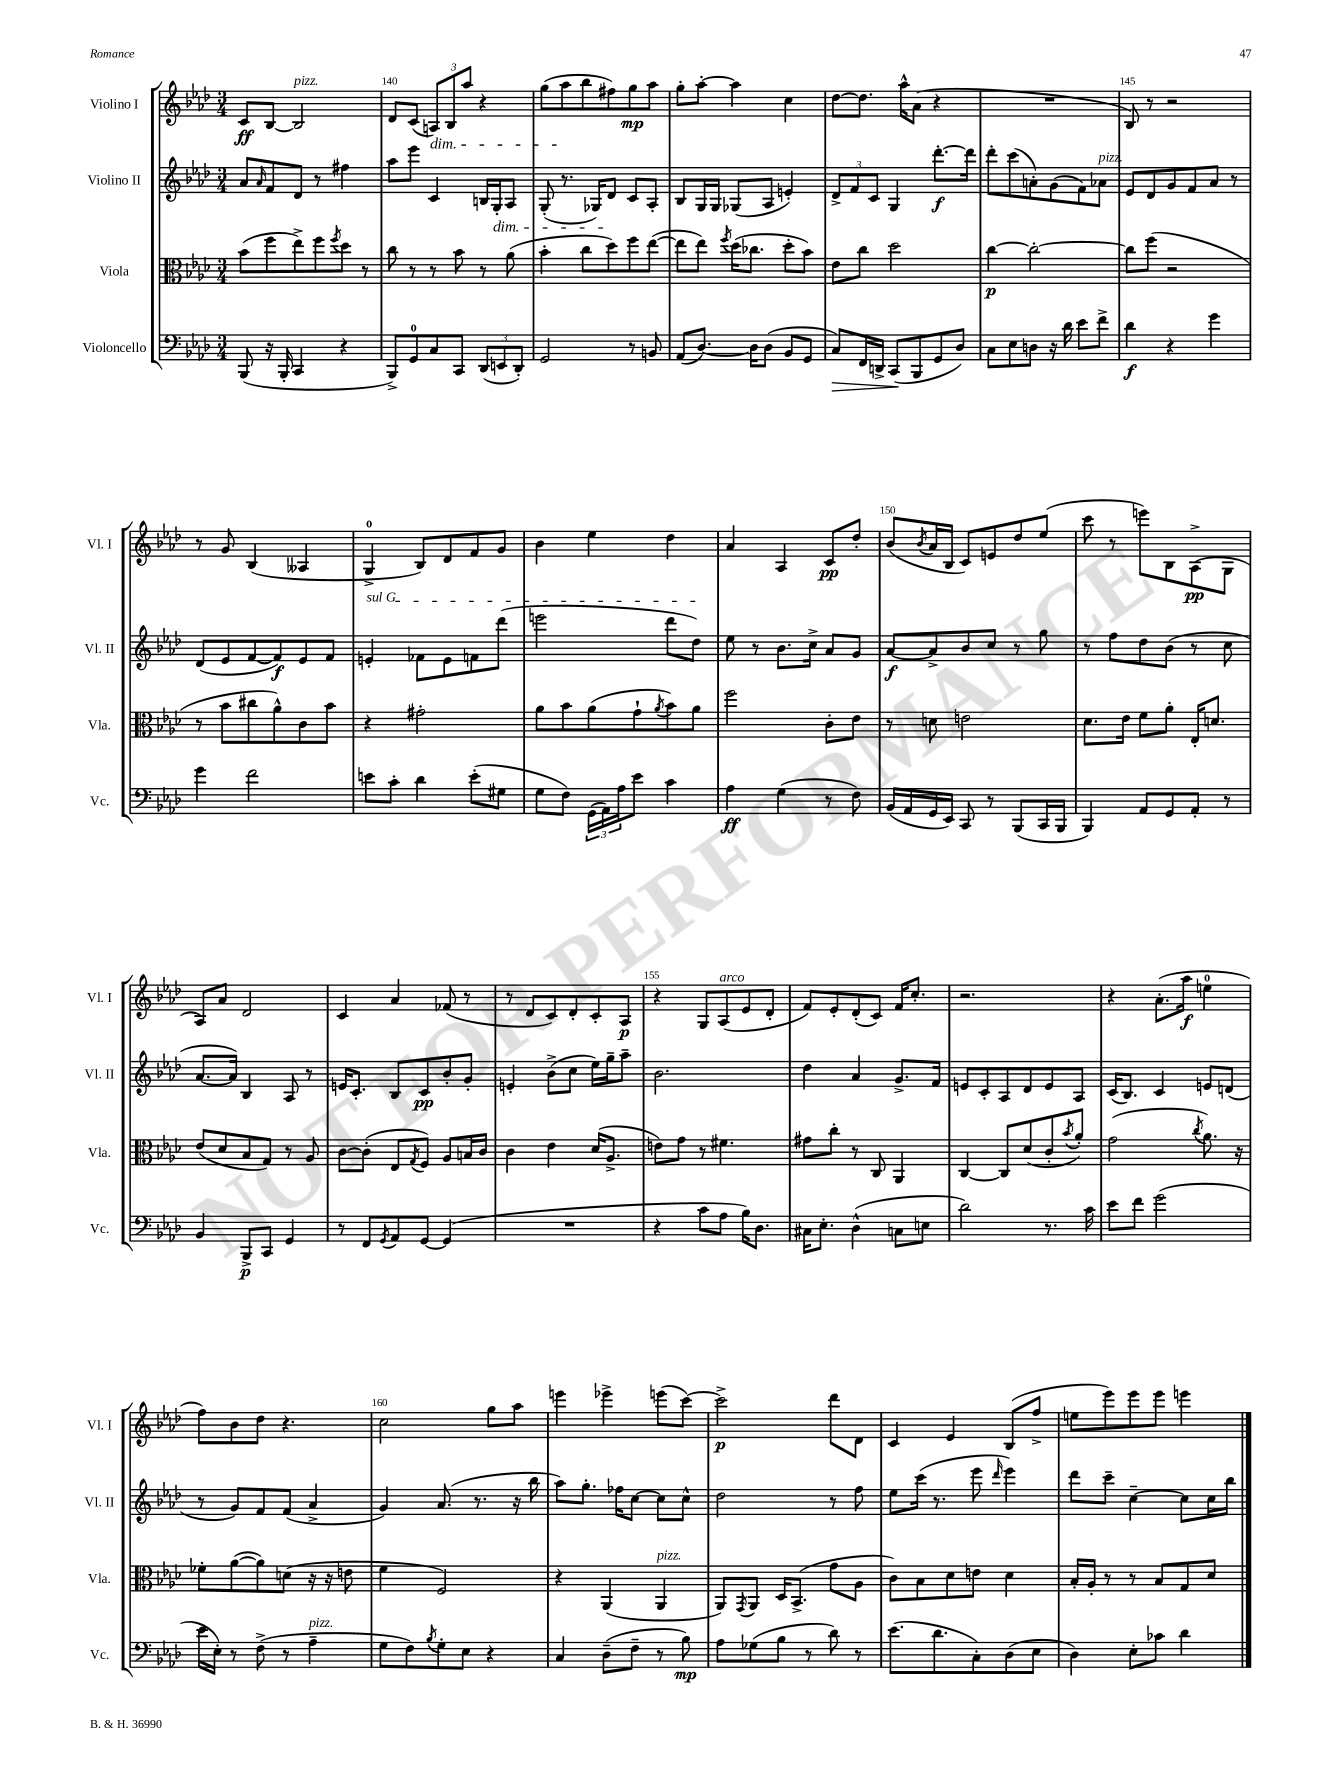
<<
\new StaffGroup <<
\new Staff = "s0" \with { instrumentName = "Violino I" shortInstrumentName = "Vl. I" } {
    \clef treble \key aes \major \numericTimeSignature \time 3/4
    c'8\ff bes8~ bes2^\markup { \italic "pizz." } |
    des'8 c'8( \tuplet 3/2 { a8\dim) bes8 aes''8 } r4 |
    g''8( aes''8\! bes''8 fis''8) g''8\mp aes''8 |
    g''8-. aes''8~-. aes''4 c''4 |
    des''8~ des''8. aes''16-^ aes'8( r4 |
    R2. |
    bes8) r8 r2 |
    r8 g'8 bes4( aeses4 |
    g4-0-> bes8) des'8 f'8 g'8 |
    bes'4 ees''4 des''4 |
    aes'4 aes4 c'8\pp des''8-. |
    bes'8( \acciaccatura { bes'8 } aes'16 bes16 c'8) e'8 des''8 ees''8( |
    c'''8 r8 e'''8) bes8 aes8->\pp( g8 |
    aes8) aes'8 des'2 |
    c'4 aes'4 fes'8( r8 |
    r8 des'8 c'8) des'8-. c'8-. aes8\p |
    r4 g8 aes8^\markup { \italic "arco" }( ees'8 des'8-. |
    f'8) ees'8-. des'8-.( c'8) f'16 c''8.-. |
    r2. |
    r4 aes'8.-.( aes''16\f e''4-0 |
    f''8) bes'8 des''8 r4. |
    c''2 g''8 aes''8 |
    e'''4 ees'''4-> e'''8( c'''8~) |
    c'''2->\p des'''8 des'8 |
    c'4 ees'4 bes8( f''8-> |
    e''8 ees'''8) ees'''8 ees'''8 e'''4 \bar "|." |
}
\new Staff = "s1" \with { instrumentName = "Violino II" shortInstrumentName = "Vl. II" } {
    \clef treble \key aes \major \numericTimeSignature \time 3/4
    aes'8 \grace { aes'16 } f'8 des'8 r8 fis''4 |
    aes''8 ees'''8 c'4 b16 g16-.\dim aes8 |
    g8-.( r8. ges16) des'8\! c'8 aes8-. |
    bes8 g16 g16 ges8( aes8 e'4-.) |
    \tuplet 3/2 { des'8-> f'8 c'8 } g4 des'''8.~-.\f des'''16 |
    des'''8-. c'''8( a'8-.) g'8( f'8) aes'8^\markup { \italic "pizz." } |
    ees'8 des'8 g'8 f'8 aes'8 r8 |
    des'8( ees'8 f'8~ f'8\f) ees'8 f'8 |
    \once \override TextSpanner.bound-details.left.text = \markup { \italic "sul G" } e'4-.\startTextSpan fes'8 e'8 f'8 des'''8( |
    e'''2 des'''8 des''8\stopTextSpan) |
    ees''8 r8 bes'8. c''16-> aes'8 g'8 |
    aes'8~\f aes'8-> bes'8 c''8 r8 g''8 |
    r8 f''8 des''8 bes'8( r8 c''8 |
    aes'8.~ aes'16) bes4 aes8 r8 |
    e'16 c'8.-. bes8 c'8\pp bes'8-. g'8-. |
    e'4-. bes'8->( c''8 ees''16) g''16-- aes''8-- |
    bes'2. |
    des''4 aes'4 g'8.-> f'16 |
    e'8 c'8-. aes8 des'8 e'8 aes8 |
    c'16( bes8.) c'4 e'8 d'8( |
    r8 g'8) f'8 f'8( aes'4-> |
    g'4) aes'8.( r8. r16 bes''16 |
    aes''8) g''8.-. fes''16 c''8~ c''8 c''8-^ |
    des''2 r8 f''8 |
    ees''8 c'''16( r8. ees'''8 \grace { des'''16 } ees'''4) |
    des'''8 c'''8-- c''4~-- c''8 c''16 bes''16 \bar "|." |
}
\new Staff = "s2" \with { instrumentName = "Viola" shortInstrumentName = "Vla." } {
    \clef alto \key aes \major \numericTimeSignature \time 3/4
    bes'8( f''8 ees''8->) f''8 \acciaccatura { f''8 } des''8 r8 |
    c''8 r8 r8 bes'8 r8 aes'8( |
    bes'4-. c''8 des''8) f''8 ees''8~( |
    ees''8 ees''8) \acciaccatura { f''8 } des''16( ces''8. des''8-. bes'8) |
    ees'8 c''8 des''2 |
    c''4~\p c''2~-. |
    c''8 f''8( r2 |
    r8 bes'8 cis''8 aes'8-^) c'8 bes'8 |
    r4 gis'2-. |
    aes'8 bes'8 aes'8( g'8-! \acciaccatura { aes'8 } bes'8) aes'8 |
    f''2 c'8-. ees'8 |
    r8 d'8 e'2 |
    des'8. ees'16 f'8 aes'8-. ees16-. d'8. |
    ees'8( des'8 bes8 g8) r8 aes8 |
    c'8~ c'8-.( ees8 \acciaccatura { g8 } f8) aes8 b16 c'16 |
    c'4 ees'4 des'16( aes8.-> |
    e'8) g'8 r8 fis'4. |
    gis'8 c''8-. r8 c8 aes,4 |
    c4~ c8 des'8( c'8-. \acciaccatura { bes'8 } aes'8-.) |
    g'2( \acciaccatura { c''8 } aes'8.) r16 |
    fes'8-. aes'8~( aes'8) d'8( r16 r16 e'8 |
    f'4 f2) |
    r4 aes,4( aes,4^\markup { \italic "pizz." } |
    aes,8) \acciaccatura { g,8 } aes,8 des16 bes,8.->( g'8 aes8 |
    c'8) bes8 des'8 e'8 des'4 |
    bes16-. aes16-. r8 r8 bes8 g8 des'8 \bar "|." |
}
\new Staff = "s3" \with { instrumentName = "Violoncello" shortInstrumentName = "Vc." } {
    \clef bass \key aes \major \numericTimeSignature \time 3/4
    bes,,8( r16 bes,,16-. c,4 r4 |
    bes,,8->) g,8-0 c8 c,8 \tuplet 3/2 { des,8( e,8 des,8-.) } |
    g,2 r8 b,8 |
    aes,8( des8.~) des16 des8( bes,8 g,8 |
    c8\>) f,16 d,16-> c,8\!( bes,,8 g,8 des8) |
    c8 ees8 d8 r16 des'16 ees'8 f'8-> |
    des'4\f r4 g'4 |
    g'4 f'2 |
    e'8 c'8-. des'4 e'8-.( gis8 |
    g8 f8) \tuplet 3/2 { g,16( aes,16) aes16 } ees'8 c'4 |
    aes4\ff g4( r8 f8) |
    bes,16( aes,16 g,16 ees,16) c,8 r8 bes,,8( c,16 bes,,16 |
    bes,,4) aes,8 g,8 aes,8-. r8 |
    bes,4 bes,,8->\p c,8 g,4 |
    r8 f,8 \acciaccatura { g,8 } aes,8 g,8~ g,4( |
    R2. |
    r4 c'8 aes8 bes16) des8. |
    cis16 ees8.-. des4-^( c8 e8 |
    des'2) r8. c'16 |
    ees'8 f'8 g'2( |
    ees'16 ees16-.) r8 f8->( r8 aes4--^\markup { \italic "pizz." } |
    g8 f8) \acciaccatura { bes8 } g8-. ees8 r4 |
    c4 des8--( f8-- r8 bes8\mp) |
    aes8 ges8( bes8 r8 des'8) r8 |
    ees'8.( des'8. c8-.) des8( ees8 |
    des4) ees8-. ces'8 des'4 \bar "|." |
}
>>
>>
\layout { \context { \Score currentBarNumber = #139 \override BarNumber.break-visibility = ##(#f #t #t) barNumberVisibility = #(every-nth-bar-number-visible 5) } }
